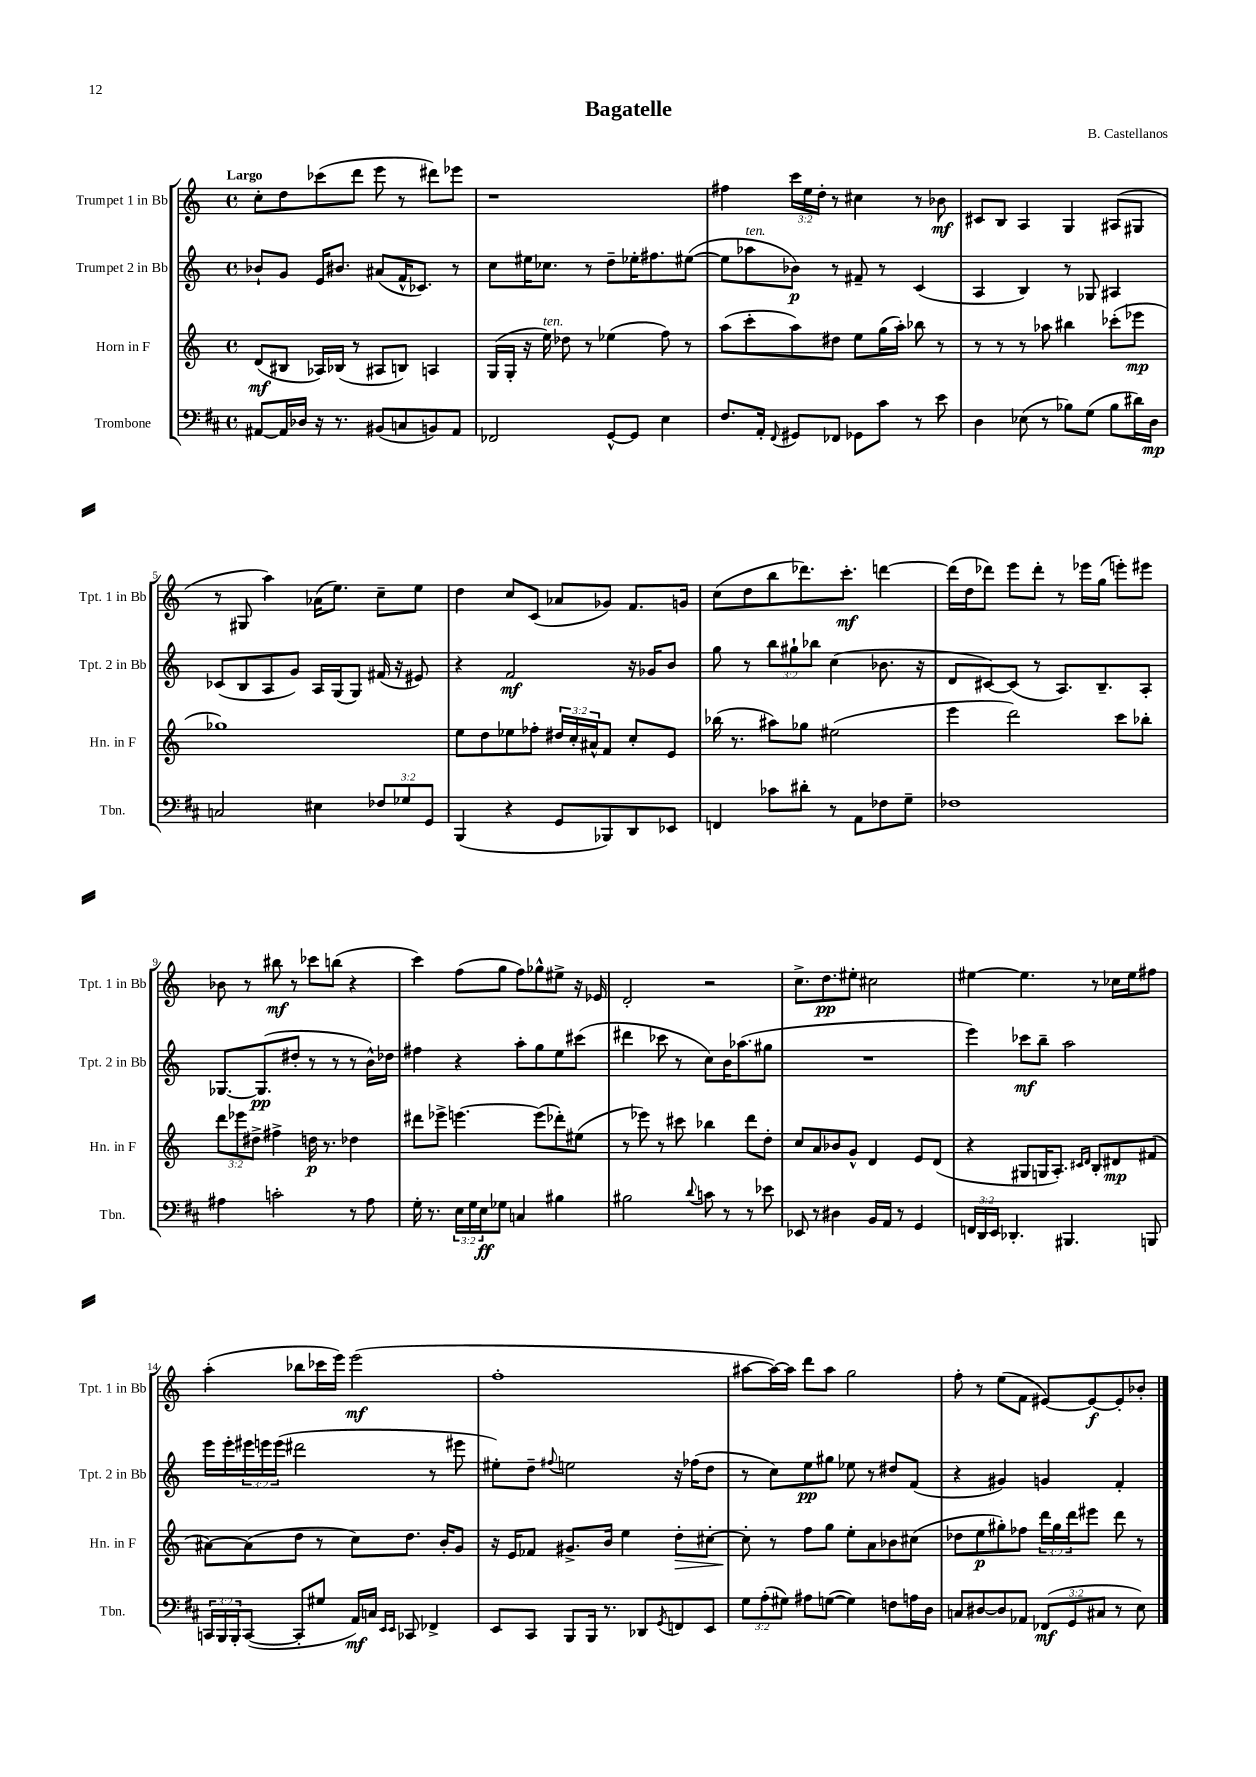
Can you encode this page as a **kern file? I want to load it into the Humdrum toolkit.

**kern	**dynam	**kern	**dynam	**kern	**dynam	**kern	**dynam
*part4	*part4	*part3	*part3	*part2	*part2	*part1	*part1
*staff4	*staff4	*staff3	*staff3	*staff2	*staff2	*staff1	*staff1
*I"Trombone	*	*I"Horn in F	*	*I"Trumpet 2 in Bb	*	*I"Trumpet 1 in Bb	*
*I'Tbn.	*	*I'Hn. in F	*	*I'Tpt. 2 in Bb	*	*I'Tpt. 1 in Bb	*
*clefF4	*	*clefG2	*	*clefG2	*	*clefG2	*
*k[f#c#]	*	*k[]	*	*k[]	*	*k[]	*
*M4/4	*	*M4/4	*	*M4/4	*	*M4/4	*
*met(c)	*	*met(c)	*	*met(c)	*	*met(c)	*
=1	=1	=1	=1	=1	=1	=1	=1
!	!	!	!	!	!	!LO:TX:a:B:t=Largo	!
[8AA#X/L	.	(8d/L	mf	8b-X`/L	.	8cc'\L	.
16AA#/L]	.	8B#X/J	.	8g/J	.	8dd\	.
16D-X/JJ	.	.	.	.	.	.	.
16r	.	16A-X/LL)	.	16e/KL	.	(8ccc-X\	.
8.r	.	(16B-X/JJ	.	8.b#X/J	.	.	.
.	.	8r	.	.	.	8ddd\J	.
(8BB#X/L	.	8A#X/L	.	(8a#X/L	.	8eee\	.
8Cn/	.	8Bn/J)	.	16f^^/K	.	8r	.
.	.	.	.	8.c-X/J)	.	.	.
8BBn/)	.	4An/	.	.	.	8ddd#X\L)	.
8AA#/J	.	.	.	8r	.	8eee-X\J	.
=2	=2	=2	=2	=2	=2	=2	=2
2FF-X/	.	(16G/LL	.	8cc\L	.	1r	.
.	.	16G'/JJ	.	.	.	.	.
.	.	16r	.	16ee#X\K	.	.	.
!	!	!LO:TX:a:i:t=ten.	!	!	!	!	!
.	.	16ee\)	.	8.cc-X\J	.	.	.
.	.	8dd-X\	.	.	.	.	.
.	.	8r	.	8r	.	.	.
[8GG^^/L	.	(4ee-X\	.	8dd~\L	.	.	.
8GG/J]	.	.	.	16ee-X'\K	.	.	.
.	.	.	.	8.ff#X\	.	.	.
4E\	.	8ff\)	.	.	.	.	.
.	.	8r	.	([8ee#X\J	.	.	.
=3	=3	=3	=3	=3	=3	=3	=3
8.F#/L	.	(8aa\L	.	8ee#\L]	.	4ff#X\	.
!	!	!	!	!LO:TX:a:i:t=ten.	!	!	!
.	.	8ccc'\	.	8aa-X\	.	.	.
16AA'/Jk	.	.	.	.	.	.	.
8qqFF#/	.	.	.	.	.	.	.
8GG#X/L	.	8aa\)	.	8b-X\J)	p	24ccc\LL	.
.	.	.	.	.	.	24ee\	.
.	.	.	.	.	.	24dd'\JJ	.
8FF-X/J	.	8dd#X\J	.	8r	.	8r	.
8GG-X\L	.	8ee\L	.	8f#X~/	.	4cc#X\	.
8c#\J	.	(16gg\L	.	8r	.	.	.
.	.	16aa'\JJ)	.	.	.	.	.
8r	.	8bb-X\	.	(4c/	.	8r	.
8e\	.	8r	.	.	.	8b-X\	mf
=4	=4	=4	=4	=4	=4	=4	=4
4D\	.	8r	.	4A/	.	8c#X/L	.
.	.	8r	.	.	.	8B/J	.
(8E-X\	.	8r	.	4B/)	.	4A/	.
8r	.	8aa-X\	.	.	.	.	.
8B-X\L)	.	4bb#X\	.	8r	.	4G/	.
(8G\J	.	.	.	8G-X/	.	.	.
8B-\L	.	(8ccc-X'\L	.	4A#X/	.	(8A#X/L	.
16d#X\L)	.	8eee-X\J	mp	.	.	8G#X/J	.
16D\JJ	mp	.	.	.	.	.	.
!!LO:LB:g=z
=5	=5	=5	=5	=5	=5	=5	=5
2Cn/	.	1gg-X)	.	(8c-X/L	.	8r	.
.	.	.	.	8B/	.	8G#X/	.
.	.	.	.	8A/	.	4aa\)	.
.	.	.	.	8g/J)	.	.	.
4E#X\	.	.	.	16A/LL	.	(16a-X\KL	.
.	.	.	.	(16G/J	.	8.ee\J)	.
.	.	.	.	8G/J)	.	.	.
12F-X/L	.	.	.	(16f#X/	.	8cc~\L	.
.	.	.	.	16r	.	.	.
12G-X/	.	.	.	.	.	.	.
.	.	.	.	8e#X/)	.	8ee\J	.
12GG/J	.	.	.	.	.	.	.
=6	=6	=6	=6	=6	=6	=6	=6
(4BBB/	.	8ee\L	.	4r	.	4dd\	.
.	.	8dd\	.	.	.	.	.
4r	.	8ee-X\	.	2f/	mf	8cc/L	.
.	.	8ff-X'\J	.	.	.	(8c/J	.
8GG/L	.	24dd#X/LL	.	.	.	8a-X/L	.
.	.	24cc'/	.	.	.	.	.
.	.	24a#X^^/J	.	.	.	.	.
8BBB-X/)	.	8f/J	.	.	.	8g-X/J)	.
8DD/	.	8cc'/L	.	16r	.	8.f/L	.
.	.	.	.	16g-X/KL	.	.	.
8EE-X/J	.	8e/J	.	8b/J	.	.	.
.	.	.	.	.	.	16gn/Jk	.
=7	=7	=7	=7	=7	=7	=7	=7
4FFn/	.	(16bb-X\	.	8gg\	.	(8cc\L	.
.	.	8.r	.	.	.	.	.
.	.	.	.	8r	.	8dd\	.
8c-X\L	.	8aa#X\L)	.	12bb\L	.	8bb\	.
.	.	.	.	12gg#X`\	.	.	.
8d#X'\J	.	8gg-X\J	.	.	.	8.ddd-X\)	.
.	.	.	.	12bb-X\J	.	.	.
8r	.	(2ee#X\	.	(4cc\	.	.	.
.	.	.	.	.	.	8.ccc'\J	mf
8AA\L	.	.	.	.	.	.	.
8F-X\	.	.	.	8.b-X\	.	[4dddn\	.
8G~\J	.	.	.	.	.	.	.
.	.	.	.	16r	.	.	.
=8	=8	=8	=8	=8	=8	=8	=8
1F-X	.	4eee\	.	8d/L	.	(16ddd\LL]	.
.	.	.	.	.	.	16dd\J	.
.	.	.	.	[8c#X/)	.	8ddd-X\J)	.
.	.	2ddd\)	.	(8c#/J]	.	8eee\L	.
.	.	.	.	8r	.	8ddd-'\J	.
.	.	.	.	8.A/L)	.	8r	.
.	.	.	.	.	.	16eee-X\LL	.
.	.	.	.	8.B~/	.	(16gg\JJ	.
.	.	8ccc\L	.	.	.	8eeen'\L)	.
.	.	8bb-X'\J	.	8A'/J	.	8eee#X\J	.
!!LO:LB:g=z
=9	=9	=9	=9	=9	=9	=9	=9
4A#X\	.	12ddd\L	.	[8.G-X/L	.	8b-X\	.
.	.	12eee-X\	.	.	.	.	.
.	.	.	.	.	.	8r	.
.	.	12dd#X^\J	.	.	.	.	.
.	.	.	.	(8.G-/]	pp	.	.
2cn'\	.	4ff#X^\	.	.	.	8bb#X\	mf
.	.	.	.	8dd#X'/J	.	8r	.
.	.	16ddn\	p	8r	.	8ccc-X\L	.
.	.	8.r	.	.	.	.	.
.	.	.	.	8r	.	(8bbn\J	.
8r	.	4dd-X\	.	8r	.	4r	.
8A#\	.	.	.	16b^^\LL)	.	.	.
.	.	.	.	16dd-X\JJ	.	.	.
=10	=10	=10	=10	=10	=10	=10	=10
16G'\	.	8ddd#X\L	.	4ff#X\	.	4ccc\)	.
8.r	.	.	.	.	.	.	.
.	.	8eee-X^\J	.	.	.	.	.
24E\LL	.	[4.eeen\	.	4r	.	(8ff\L	.
24G\	.	.	.	.	.	.	.
24E\J	ff	.	.	.	.	.	.
8G-X\J	.	.	.	.	.	8gg\J	.
4Cn/	.	.	.	8aa'\L	.	8ff\L)	.
.	.	(8eee\L]	.	8gg\	.	8gg-X^^\	.
4B#X\	.	8ddd-X'\)	.	8ee\	.	8ee#X^\J	.
.	.	(8ee#X\J	.	(8ccc#X\J	.	16r	.
.	.	.	.	.	.	16e-X/	.
=11	=11	=11	=11	=11	=11	=11	=11
2B#X\	.	8r	.	4ddd#X\	.	2d'/	.
.	.	8eee-X\)	.	.	.	.	.
.	.	8r	.	8ccc-X\	.	.	.
.	.	8ccc#X\	.	8r	.	.	.
8qqd/	.	.	.	.	.	.	.
8cn\	.	4bb-X\	.	8cc\L)	.	2r	.
8r	.	.	.	16b\K	.	.	.
.	.	.	.	(8.aa-X\	.	.	.
8r	.	8ddd\L	.	.	.	.	.
8e-X\	.	8dd'\J	.	8gg#X\J	.	.	.
=12	=12	=12	=12	=12	=12	=12	=12
8EE-X/	.	8cc/L	.	1r	.	8.cc^\L	.
8r	.	8a/	.	.	.	.	.
.	.	.	.	.	.	8.dd\	pp
4D#X\	.	8b-X/	.	.	.	.	.
.	.	8g^^/J	.	.	.	8ee#X'\J	.
16BB/LL	.	4d/	.	.	.	2cc#X\	.
16AA/JJ	.	.	.	.	.	.	.
8r	.	.	.	.	.	.	.
4GG/	.	8e/L	.	.	.	.	.
.	.	(8d/J	.	.	.	.	.
=13	=13	=13	=13	=13	=13	=13	=13
24FFn/LL	.	4r	.	4eee\)	.	[4ee#X\	.
24DD/	.	.	.	.	.	.	.
24EE/JJ	.	.	.	.	.	.	.
4.DD-X'/	.	.	.	.	.	.	.
.	.	8G#X/L	.	8ccc-X\L	mf	4.ee#\]	.
.	.	16Gn/K	.	8bb~\J	.	.	.
.	.	8.A'/J)	.	.	.	.	.
4.BBB#X/	.	.	.	2aa\	.	.	.
.	.	16qqc#X/LL	.	.	.	.	.
.	.	16qqd/JJ	.	.	.	.	.
.	.	8B'/L	.	.	.	8r	.
.	.	8d#X/	mp	.	.	16cc-X\LL	.
.	.	.	.	.	.	16ee#\J	.
8BBBn/	.	(8f#X/J	.	.	.	8ff#X\J	.
!!LO:LB:g=z
=14	=14	=14	=14	=14	=14	=14	=14
24CCn/LL	.	[8a#X\L)	.	16eee\LL	.	(4aa'\	.
24BBB/	.	.	.	.	.	.	.
.	.	.	.	16eee'\	.	.	.
24BBB'/J	.	.	.	.	.	.	.
([8CC/J	.	(8a#\]	.	24eee#X\	.	.	.
.	.	.	.	24eeen\	.	.	.
.	.	.	.	(24eee\JJ	.	.	.
8CC'/L]	.	8dd\J	.	2ddd#X\	.	8bb-X\L	.
8G#X/J	.	8r	.	.	.	16ccc-X\L	.
.	.	.	.	.	.	16eee\JJ)	.
16AA/LL)	mf	8cc\L)	.	.	.	(2eee\	mf
16Cn/JJ	.	.	.	.	.	.	.
16qqEE/LL	.	.	.	.	.	.	.
16qqEE/JJ	.	.	.	.	.	.	.
8CC-X/	.	8.dd\J	.	.	.	.	.
4FF-X^/	.	.	.	8r	.	.	.
.	.	16b'/KL	.	.	.	.	.
.	.	8g/J	.	8eee#X\	.	.	.
=15	=15	=15	=15	=15	=15	=15	=15
8EE/L	.	16r	.	8ee#X'\L)	.	1ff'	.
.	.	16e/KL	.	.	.	.	.
8CC#/J	.	8f-X/J	.	8dd~\J	.	.	.
.	.	.	.	8qqff#X/	.	.	.
8BBB/L	.	8.g#X^/L	.	2een\	.	.	.
16BBB/Jk	.	.	.	.	.	.	.
8.r	.	16b/Jk	.	.	.	.	.
.	.	4ee\	.	.	.	.	.
8DD-X/L	.	.	.	.	.	.	.
8qGG/	.	.	.	.	.	.	.
!	!	!	!LO:HP:b	!	!	!	!
8FFn/	.	8dd'\L	>	16r	.	.	.
.	.	.	.	(16ff-X\KL	.	.	.
8EE/J	.	[8cc#X'\J	.	8dd\J	.	.	.
=16	=16	=16	=16	=16	=16	=16	=16
12G\L	.	8cc#'\]	.	8r	.	[8aa#X\L	.
(12A'\	.	.	.	.	.	.	.
.	.	8r	]	8cc\L)	.	16aa#\L_)	.
12G#X\J)	.	.	.	.	.	.	.
.	.	.	.	.	.	16aa#\JJ]	.
8A#X\L	.	8ff\L	.	8ee\	pp	8ddd\L	.
([8Gn\J	.	8gg\J	.	8gg#X\J	.	8aa#\J	.
4G\])	.	8ee'\L	.	8ee-X\	.	2gg\	.
.	.	8a\	.	8r	.	.	.
8Fn\L	.	8b-X\	.	8dd#X/L	.	.	.
16An\L	.	(8cc#X\J	.	(8f/J	.	.	.
16D\JJ	.	.	.	.	.	.	.
=17	=17	=17	=17	=17	=17	=17	=17
8Cn/L	.	8dd-X\L	.	4r	.	8ff'\	.
[8D#X/	.	8ee\	p	.	.	8r	.
8D#/]	.	8gg#X'\)	.	4g#X/)	.	(8ee\L	.
8AA-X/J	.	8ff-X\J	.	.	.	8f\J	.
(12FF-X/L	mf	24ddd\LL	.	4gn/	.	[8e#X/L)	.
.	.	24gg#\	.	.	.	.	.
12GG/	.	24ddd\J	.	.	.	.	.
.	.	8eee#X\J	.	.	.	8e#/_	f
12C#X/J	.	.	.	.	.	.	.
8r	.	8ddd\	.	4f'/	.	8e#'/]	.
8E\)	.	8r	.	.	.	8b-X'/J	.
==	==	==	==	==	==	==	==
*-	*-	*-	*-	*-	*-	*-	*-
